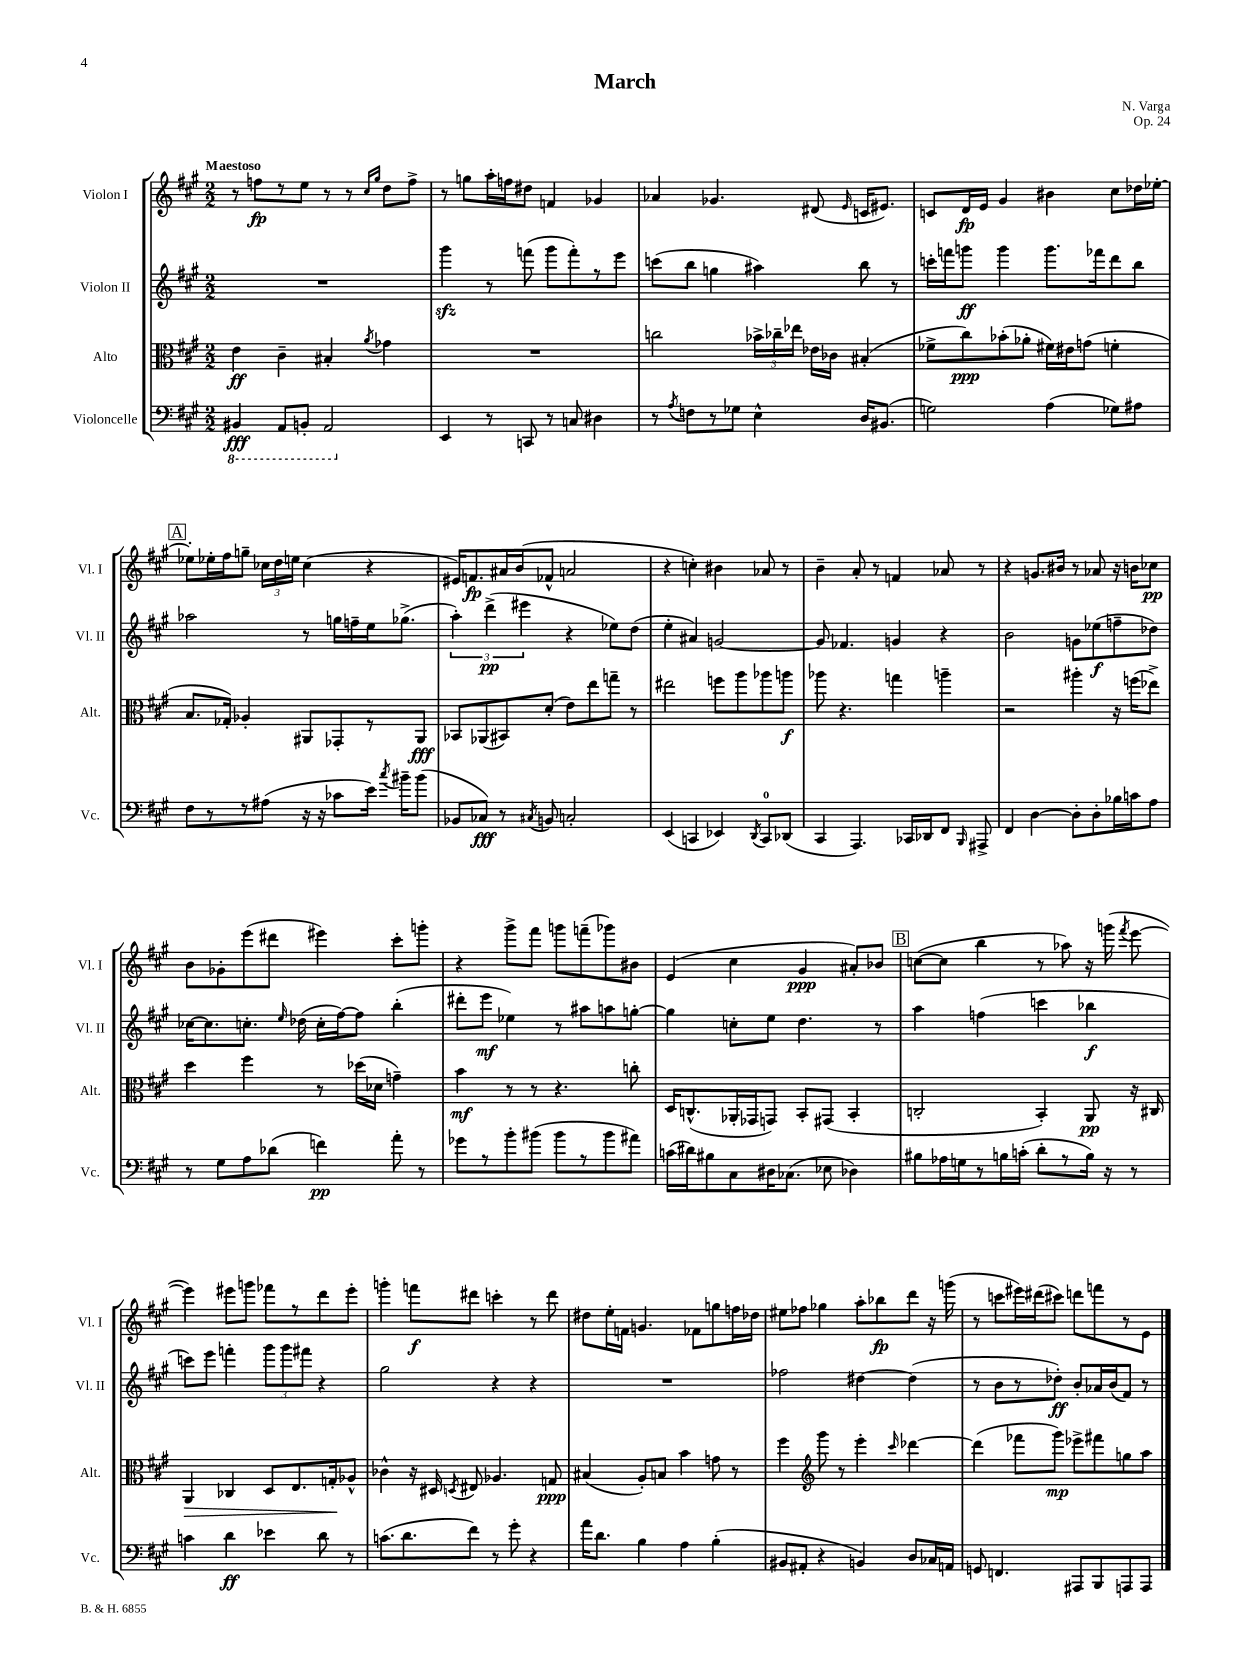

**kern	**dynam	**kern	**dynam	**kern	**dynam	**kern	**dynam
*part4	*part4	*part3	*part3	*part2	*part2	*part1	*part1
*staff4	*staff4	*staff3	*staff3	*staff2	*staff2	*staff1	*staff1
*I"Violoncelle	*	*I"Alto	*	*I"Violon II	*	*I"Violon I	*
*I'Vc.	*	*I'Alt.	*	*I'Vl. II	*	*I'Vl. I	*
*clefF4	*	*clefC3	*	*clefG2	*	*clefG2	*
*k[f#c#g#]	*	*k[f#c#g#]	*	*k[f#c#g#]	*	*k[f#c#g#]	*
*M2/2	*	*M2/2	*	*M2/2	*	*M2/2	*
*8ba	*	*	*	*	*	*	*
=1	=1	=1	=1	=1	=1	=1	=1
!	!	!	!	!	!	!LO:TX:a:B:t=Maestoso	!
4BBB#X/	fff	4e\	ff	1r	.	8r	.
.	.	.	.	.	.	8ffn\L	fp
8AAA/L	.	4c#~\	.	.	.	8r	.
8BBBn'/J	.	.	.	.	.	8ee\J	.
2AAA/	.	4B#X'/	.	.	.	8r	.
.	.	.	.	.	.	8r	.
.	.	.	.	.	.	16qqcc#/LL	.
.	.	8qa/	.	.	.	16qqgg#/JJ	.
.	.	4g-X\	.	.	.	8dd\L	.
.	.	.	.	.	.	8ff^\J	.
=2	=2	=2	=2	=2	=2	=2	=2
*X8ba	*	*	*	*	*	*	*
4EE/	.	1r	.	4ggg#zz\	.	8r	.
.	.	.	.	.	.	8ggn\L	.
8r	.	.	.	8r	.	16aa'\L	.
.	.	.	.	.	.	16ffn\J	.
8CCn/	.	.	.	(8fffn\	.	8dd#X\J	.
8r	.	.	.	8ggg#\L	.	4fn/	.
8Cn/	.	.	.	8fff'\)	.	.	.
4D#X\	.	.	.	8r	.	4g-X/	.
.	.	.	.	8eee\J	.	.	.
=3	=3	=3	=3	=3	=3	=3	=3
8r	.	2ccn\	.	(8cccn\L	.	4a-X/	.
8qA/	.	.	.	.	.	.	.
8Fn\L	.	.	.	8bb\J	.	.	.
8r	.	.	.	4ggn\	.	4.g-X/	.
8G-X\J	.	.	.	.	.	.	.
4E^^\	.	24b-X^\LL	.	4aa#X\)	.	.	.
.	.	24cc-X~\	.	.	.	.	.
.	.	24ee-X\JJ	.	.	.	.	.
.	.	16e-X\LL	.	.	.	(8d#X/	.
.	.	16c-X\JJ	.	.	.	.	.
.	.	.	.	.	.	16qqe/	.
16D/KL	.	(4B#X'/	.	8bb\	.	16cn/KL	.
(8.BB#X/J	.	.	.	.	.	8.e#X/J)	.
.	.	.	.	8r	.	.	.
=4	=4	=4	=4	=4	=4	=4	=4
2Gn\)	.	8f-X^\L	.	16cccn'\LL	.	8cn/L	.
.	.	.	.	16fffn\J	.	.	.
.	.	8cc#\)	ppp	8gggn\J	ff	16d/L	fp
.	.	.	.	.	.	16e/JJ	.
.	.	(8b-X'\	.	4ggg\	.	4g#/	.
.	.	8a-X'\J	.	.	.	.	.
(4A\	.	16f#X\LL)	.	8.ggg\L	.	4b#X\	.
.	.	16e#X\J	.	.	.	.	.
.	.	(8gn\J	.	.	.	.	.
.	.	.	.	16fff-X\k	.	.	.
8G-X\L)	.	4fn'\	.	8ddd\	.	8cc#\L	.
8A#X\J	.	.	.	8bb\J	.	16dd-X\L	.
.	.	.	.	.	.	[16ee-X'\JJ	.
!!LO:LB:g=z
!!LO:REH:place=s1:t=A
=5	=5	=5	=5	=5	=5	=5	=5
8F#\L	.	8.B/L	.	2aa-X\	.	8ee-X'\L]	.
8r	.	.	.	.	.	16ee-X'\L	.
.	.	16G-X'/Jk)	.	.	.	16ff#\J	.
8r	.	4A-X'/	.	.	.	8ggn~\J	.
(8A#X\J	.	.	.	.	.	24cc-X\LL	.
.	.	.	.	.	.	24dd\	.
.	.	.	.	.	.	24een\JJ	.
16r	.	8AA#X/L	.	8r	.	(4cc-\	.
16r	.	.	.	.	.	.	.
8c-X\L	.	8GG-X'/	.	16ggn\LL	.	.	.
.	.	.	.	16ffn~\	.	.	.
16e\Jk)	.	8r	.	16ee\J	.	4r	.
8qcc#/	.	.	.	.	.	.	.
16b#X~\KL	.	.	.	(8.gg-X^\J	.	.	.
(8b#\J	.	8AA#/J	fff	.	.	.	.
=6	=6	=6	=6	=6	=6	=6	=6
8BB-X/L	.	8BB-X/L	.	6aa'\)	.	16e#X/KL)	.
.	.	.	.	.	.	8.fn/	fp
8C-X/J)	fff	(8AA-X/	.	.	.	.	.
.	.	.	.	(6ddd^\	pp	.	.
8r	.	8BB#X/)	.	.	.	16a#X/L	.
.	.	.	.	.	.	(16b/J	.
.	.	.	.	6eee#X\	.	.	.
8qC#X/	.	.	.	.	.	.	.
8BBn/	.	(8d'/J	.	.	.	8f-X^^/J	.
2Cn'/	.	8e\L)	.	4r	.	2an/	.
.	.	8ee\	.	.	.	.	.
.	.	8ggn~\J	.	8ee-X\L)	.	.	.
.	.	8r	.	(8dd\J	.	.	.
=7	=7	=7	=7	=7	=7	=7	=7
(4EE/	.	2ee#X\	.	4ee'\	.	4r	.
4CCn/	.	.	.	4a#X/)	.	4ccn'\)	.
4EE-X/)	.	8ffn\L	.	[2gn/	.	4b#X\	.
.	.	8aa\	.	.	.	.	.
8qDD/	.	.	.	.	.	.	.
8CC/L	.	8aa-X\	.	.	.	8a-X/	.
(8DD-X/J	.	8aan\J	f	.	.	8r	.
=8	=8	=8	=8	=8	=8	=8	=8
4CC#/	.	8aa-X\	.	8g/]	.	4b~\	.
.	.	4.r	.	4.f-X/	.	.	.
4.AAA/)	.	.	.	.	.	8a'/	.
.	.	.	.	.	.	8r	.
.	.	4ggn\	.	4gn/	.	4fn/	.
16CC-X/LL	.	.	.	.	.	.	.
16DD-X/J	.	.	.	.	.	.	.
8FF#/J	.	4aan~\	.	4r	.	8a-X/	.
16qqBBB/	.	.	.	.	.	.	.
8AAA#X^/	.	.	.	.	.	8r	.
=9	=9	=9	=9	=9	=9	=9	=9
4FF#/	.	2r	.	2b\	.	4r	.
[4D\	.	.	.	.	.	8.gn/L	.
.	.	.	.	.	.	16b#X/Jk	.
8D'\L]	.	4aa#X'\	.	8gn\L	.	8r	.
8D'\	.	.	.	(8ee-X\	f	8a-X/	.
16B-X\L	.	16r	.	8ffn~\	.	16r	.
16cn\J	.	(16ffn\KL	.	.	.	16bn\KL	.
8A\J	.	8ee-X^\J)	.	8dd-X\J)	.	8cc-X\J	pp
!!LO:LB:g=z
=10	=10	=10	=10	=10	=10	=10	=10
8r	.	4dd\	.	[16cc-X\KL	.	8b\L	.
.	.	.	.	8.cc-\]	.	.	.
8G#\L	.	.	.	.	.	8g-X'\	.
8A\	.	4ff#\	.	8.ccn'\J	.	(8eee\	.
(8d-X\J	.	.	.	.	.	8ddd#X\J	.
.	.	.	.	16qqee/	.	.	.
.	.	.	.	(16dd-X\	.	.	.
4fn\)	pp	8r	.	16cc'\LL	.	4eee#X\)	.
.	.	.	.	[16ff#\J)	.	.	.
.	.	(16dd-X\LL	.	8ff#\J]	.	.	.
.	.	16d-X\JJ	.	.	.	.	.
8a'\	.	4gn~\)	.	(4bb'\	.	8ccc#'\L	.
8r	.	.	.	.	.	8gggn'\J	.
=11	=11	=11	=11	=11	=11	=11	=11
8g-X\L	.	4b\	mf	8ddd#X'\L	.	4r	.
8r	.	.	.	8eee\J	mf	.	.
8b'\	.	8r	.	4ee-X\)	.	8ggg#^\L	.
(8b#X\J	.	8r	.	.	.	8fff#\J	.
8b#\L	.	4.r	.	8r	.	8gggn\L	.
8r	.	.	.	8aa#X\L	.	(8fffn~\	.
8b#\	.	.	.	8aan\	.	8ggg-X\)	.
8a#X\J)	.	8ccn'\	.	[8ggn'\J	.	8b#X\J	.
=12	=12	=12	=12	=12	=12	=12	=12
(16cn\LL	.	16D/KL	.	4gg\]	.	(4e/	.
16d#X\J)	.	(8.Cn^^/	.	.	.	.	.
8B#X\	.	.	.	.	.	.	.
8C#\	.	16AA-X'/L	.	8ccn'\L	.	4cc#\	.
.	.	16GG-X/J	.	.	.	.	.
16D#X\K	.	8GGn/J)	.	8ee\J	.	.	.
(8.C-X\J	.	.	.	.	.	.	.
.	.	8BB'/L	.	4.dd\	.	4g#/	ppp
8E-X\	.	(8GG#X/J	.	.	.	.	.
4D-X\)	.	4BB'/	.	.	.	8a#X'/L)	.
.	.	.	.	8r	.	8b-X/J	.
!!LO:REH:place=s1:t=B
=13	=13	=13	=13	=13	=13	=13	=13
8B#X\L	.	2Cn'/	.	4aa\	.	([8ccn\L	.
16A-X\L	.	.	.	.	.	8cc\J]	.
16Gn\J	.	.	.	.	.	.	.
8r	.	.	.	(4ffn\	.	4bb\	.
16Bn\L	.	.	.	.	.	.	.
(16cn'\JJ	.	.	.	.	.	.	.
8d'\L	.	4BB'/)	.	4cccn\	.	8r	.
8r	.	.	.	.	.	8aa-X\)	.
16B\Jk)	.	8AA/	pp	4bb-X\	f	16r	.
16r	.	.	.	.	.	(16gggn\	.
.	.	.	.	.	.	8qfff#/	.
8r	.	16r	.	.	.	[8eee\	.
.	.	16C#X/	.	.	.	.	.
!!LO:LB:g=z
=14	=14	=14	=14	=14	=14	=14	=14
!	!	!	!LO:HP:b	!	!	!	!
4cn\	.	4AA/	>	8cccn\L)	.	4eee\])	.
.	.	.	.	8eee\J	.	.	.
4d\	ff	4C-X/	.	4fffn'\	.	8eee#X\L	.
.	.	.	.	.	.	8gggn\J	.
4e-X\	.	8D/L	.	12ggg#\L	.	8fff-X\L	.
.	.	.	.	12ggg#\	.	.	.
.	.	8.E/	.	.	.	8r	.
.	.	.	.	12fff#X\J	.	.	.
8d\	.	.	.	4r	.	8ddd\	.
.	.	16Gn'/k	.	.	.	.	.
8r	.	8A-X^^/J	]	.	.	8eee#'\J	.
=15	=15	=15	=15	=15	=15	=15	=15
(8.cn\L	.	4c-X^^\	.	2gg#\	.	4gggn'\	.
8.d\	.	.	.	.	.	.	.
.	.	16r	.	.	.	8fffn\L	f
.	.	16D#X/	.	.	.	.	.
.	.	8qDn/	.	.	.	.	.
8f#\J)	.	8E#X/	.	.	.	8ddd#X\J	.
8r	.	4.A-X/	.	4r	.	4cccn'\	.
8g#'\	.	.	.	.	.	.	.
4r	.	.	.	4r	.	8r	.
.	.	8Gn/	ppp	.	.	8ddd#\	.
=16	=16	=16	=16	=16	=16	=16	=16
16a\KL	.	(4B#X/	.	1r	.	8dd#X\L	.
8.d\J	.	.	.	.	.	.	.
.	.	.	.	.	.	16ee'\L	.
.	.	.	.	.	.	16fn\JJ	.
4B\	.	8A'/L)	.	.	.	4.gn/	.
.	.	8Bn/J	.	.	.	.	.
4A\	.	4b\	.	.	.	.	.
.	.	.	.	.	.	8f-X\L	.
(4B'\	.	8gn\	.	.	.	8ggn\	.
.	.	8r	.	.	.	16ffn\L	.
.	.	.	.	.	.	16dd-X\JJ	.
=17	=17	=17	=17	=17	=17	=17	=17
8BB#X/L	.	4ff#\	.	2ff-X\	.	8ee#X\L	.
8AA#X'/J	.	.	.	.	.	8ff-X\J	.
*	*	*clefG2	*	*	*	*	*
4r	.	8ggg#\	.	.	.	4gg-X\	.
.	.	8r	.	.	.	.	.
4BBn/)	.	4eee'\	.	[4dd#X\	.	8aa'\L	.
.	.	.	.	.	.	8bb-X\	fp
.	.	16qqccc#/	.	.	.	.	.
8D/L	.	[4ddd-X\	.	(4dd#\]	.	8ddd\J	.
16C-X/L	.	.	.	.	.	16r	.
16AAn/JJ	.	.	.	.	.	(16gggn\	.
=18	=18	=18	=18	=18	=18	=18	=18
8GGn/	.	(4ddd-\]	.	8r	.	8r	.
4.FFn/	.	.	.	8b\L	.	8cccn\L	.
.	.	8fff-X\L	.	8r	.	16eee#X\L)	.
.	.	.	.	.	.	(16ddd#X\J	.
.	.	8ggg#\J)	mp	8dd-X'\J)	ff	8ccc#X\J)	.
8AAA#X/L	.	8eee-X^\L	.	8b'/L	.	8dddn\L	.
8BBB/	.	8fff#X\	.	16a-X/L	.	8fffn\	.
.	.	.	.	(16b/J	.	.	.
8AAAn/	.	8ggn\	.	8f#/J)	.	8r	.
8AAA/J	.	8aa\J	.	8r	.	8e\J	.
==	==	==	==	==	==	==	==
*-	*-	*-	*-	*-	*-	*-	*-
